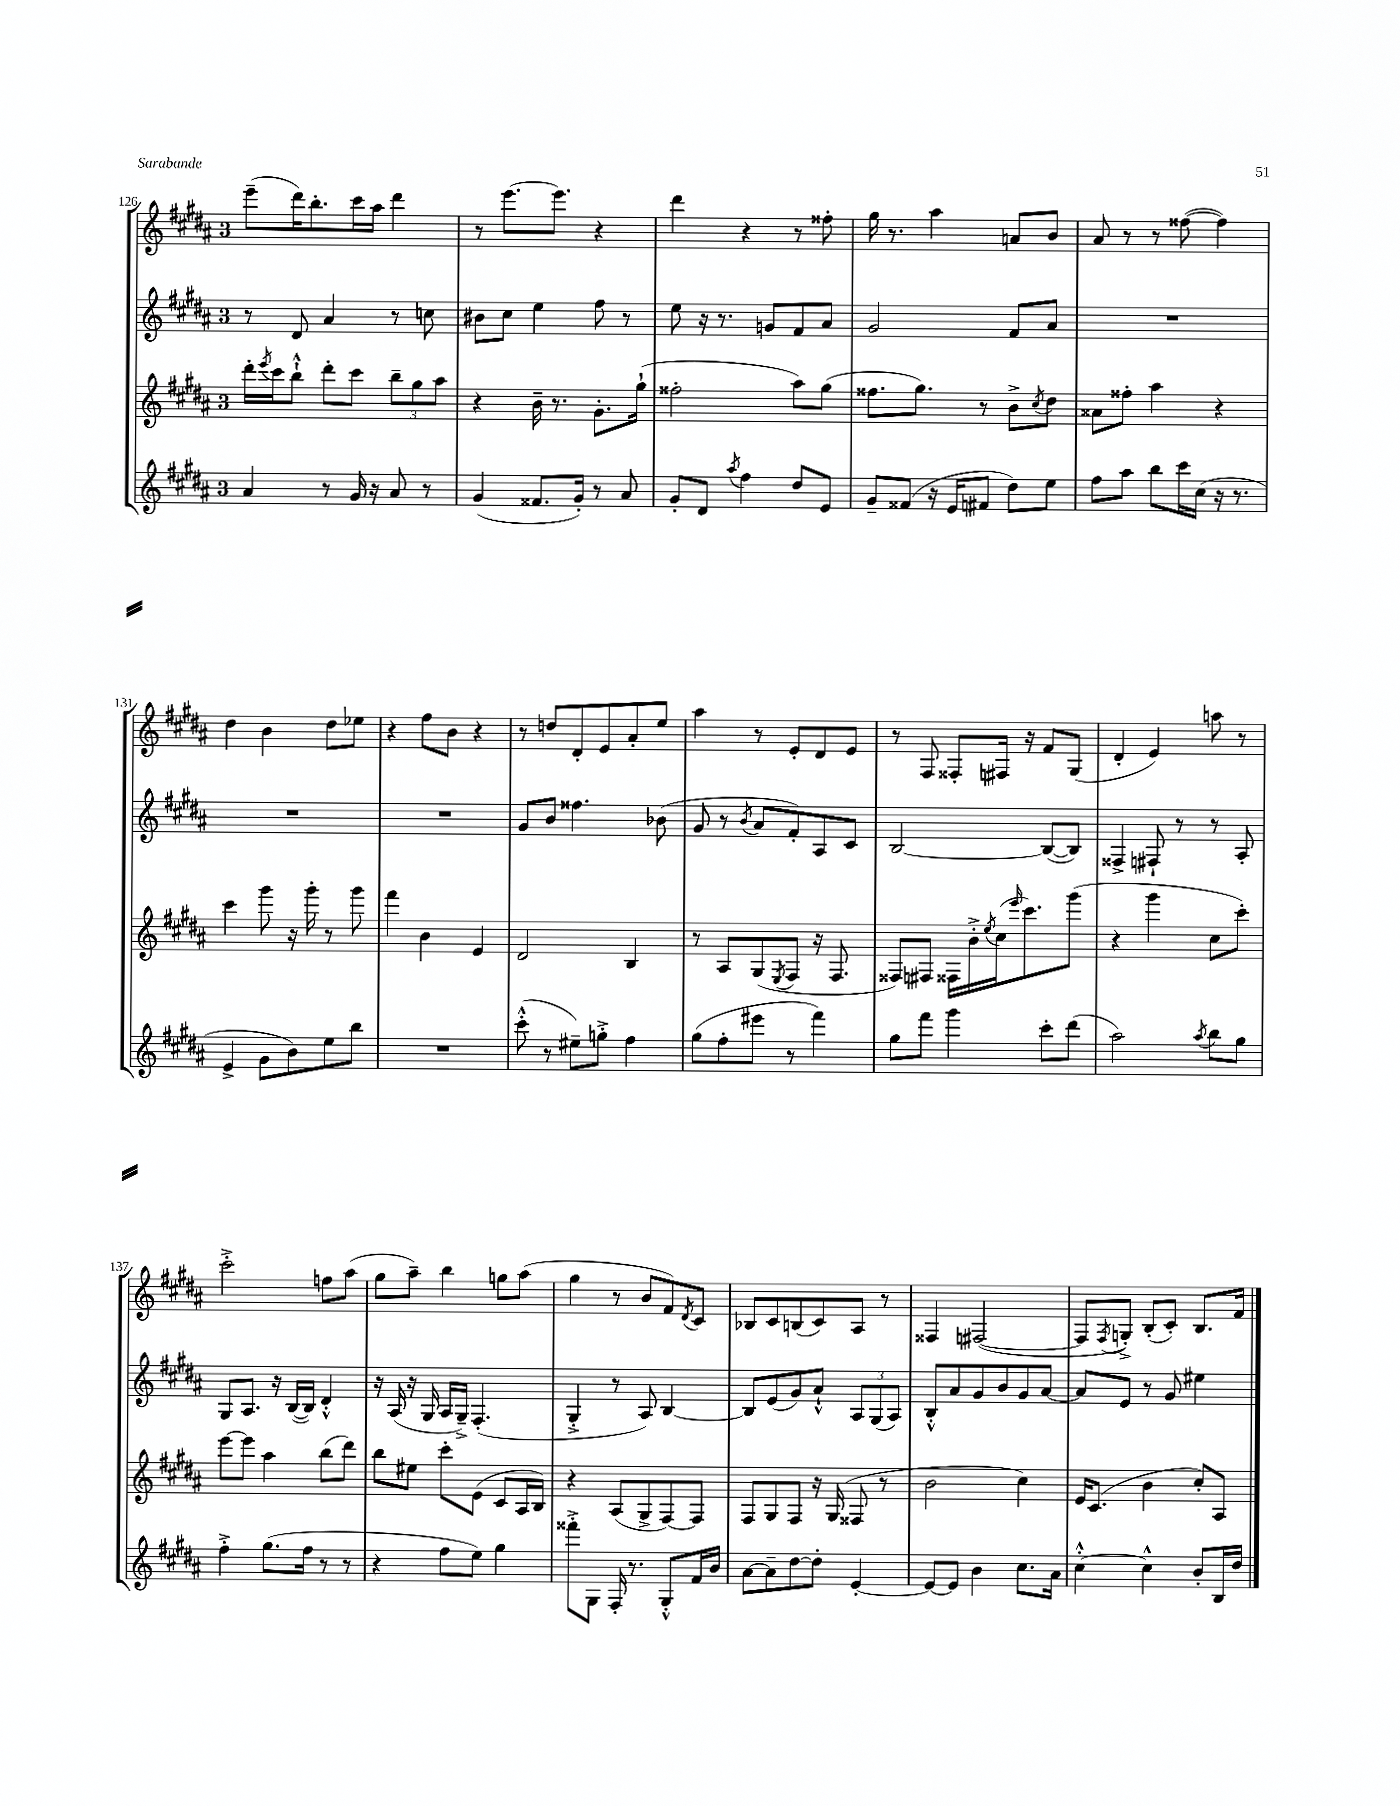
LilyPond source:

<<
\new StaffGroup <<
\new Staff = "s0" {
    \clef treble \key b \major \once \override Staff.TimeSignature.style = #'single-digit \time 3/4
    e'''8--( dis'''16) b''8.-. cis'''16 ais''16 dis'''4 |
    r8 e'''8.~ e'''8. r4 |
    dis'''4 r4 r8 fisis''8-. |
    gis''16 r8. ais''4 a'8 b'8 |
    ais'8 r8 r8 fisis''8~( fisis''4) |
    dis''4 b'4 dis''8 ees''8 |
    r4 fis''8 b'8 r4 |
    r8 d''8 dis'8-. e'8 ais'8-. e''8 |
    ais''4 r8 e'8-. dis'8 e'8 |
    r8 fis8 fisis8-. fis16 r16 fis'8 gis8( |
    dis'4-. e'4) a''8 r8 |
    cis'''2-.-> f''8 ais''8( |
    gis''8 ais''8--) b''4 g''8 ais''8( |
    gis''4 r8 b'8 fis'8) \acciaccatura { dis'8 } cis'8 |
    bes8 cis'8 b8( cis'8) ais8 r8 |
    fisis4 fis2~( |
    fis8 \acciaccatura { fis8 } g8-.->) b8-.( cis'8-.) b8. fis'16 \bar "|." |
}
\new Staff = "s1" {
    \clef treble \key b \major \once \override Staff.TimeSignature.style = #'single-digit \time 3/4
    r8 dis'8 ais'4 r8 c''8 |
    bis'8 cis''8 e''4 fis''8 r8 |
    e''8 r16 r8. g'8 fis'8 ais'8 |
    gis'2 fis'8 ais'8 |
    R2. |
    R2. |
    R2. |
    gis'8 b'8 fisis''4. bes'8( |
    gis'8 r8 \acciaccatura { b'8 } ais'8 fis'8-.) ais8 cis'8 |
    b2~ b8~( b8) |
    fisis4-> fis8-! r8 r8 ais8-. |
    gis8 ais8. r16 b16~( b16) dis'4-.-^ |
    r16 ais16( r16 gis16 ais16 gis16--->) fis4.-.( |
    gis4-.-> r8 ais8) b4~ |
    b8 e'8( gis'8) ais'8-!-^ \tuplet 3/2 { ais8 gis8( ais8) } |
    b8-.-^ ais'8 gis'8 b'8 gis'8 ais'8~ |
    ais'8 e'8 r8 gis'8 eis''4 \bar "|." |
}
\new Staff = "s2" {
    \clef treble \key b \major \once \override Staff.TimeSignature.style = #'single-digit \time 3/4
    dis'''16-. \acciaccatura { e'''8 } cis'''16 b''8-!-^ dis'''8-. cis'''8 \tuplet 3/2 { b''8-- gis''8 ais''8 } |
    r4 b'16-- r8. gis'8.-. gis''16-!( |
    fisis''2-. ais''8) gis''8( |
    fisis''8. gis''8.) r8 b'8-> \acciaccatura { cis''8 } dis''8 |
    aisis'8 fisis''8-. ais''4 r4 |
    cis'''4 gis'''8 r16 gis'''16-. r8 gis'''8 |
    fis'''4 b'4 e'4 |
    dis'2 b4 |
    r8 ais8 gis8( \acciaccatura { e8 } fis8 r16 fis8. |
    fisis8) fis8 fisis16 b'16-.-> \acciaccatura { e''8 } cis''16( \grace { e'''16 } cis'''8.) gis'''8( |
    r4 gis'''4 cis''8 cis'''8-.) |
    e'''8~ e'''8 ais''4 b''8( dis'''8) |
    b''8 eis''8 cis'''8-. e'8( cis'8 ais16 b16) |
    r4 ais8( gis8-> fis8~) fis8 |
    fis8 gis8 fis8 r16 gis16( fisis8 r8 |
    b'2 cis''4) |
    e'16 cis'8.( b'4 cis''8-.) ais8 \bar "|." |
}
\new Staff = "s3" {
    \clef treble \key b \major \once \override Staff.TimeSignature.style = #'single-digit \time 3/4
    ais'4 r8 gis'16 r16 ais'8 r8 |
    gis'4( fisis'8. gis'16-.) r8 ais'8 |
    gis'8-. dis'8 \acciaccatura { ais''8 } fis''4 dis''8 e'8 |
    gis'8-- fisis'8( r16 e'16 fis'8 dis''8) e''8 |
    fis''8 ais''8 b''8 cis'''16 cis''16( r16 r8. |
    e'4-> gis'8 b'8) e''8 b''8 |
    R2. |
    cis'''8-.-^( r8 eis''8--) g''8-.-> fis''4 |
    gis''8( fis''8-. eis'''8 r8 fis'''4) |
    gis''8 fis'''8 gis'''4 cis'''8-. dis'''8( |
    ais''2) \acciaccatura { ais''8 } b''8 gis''8 |
    fis''4-.-> gis''8.( fis''16 r8 r8 |
    r4 fis''8 e''8) gis''4 |
    fisis'''8-.-> gis8 fis16-. r8. gis8-.-^ fis'16 b'16 |
    ais'8~ ais'8-- dis''8~ dis''8-. e'4~-. |
    e'8~ e'8 b'4 cis''8. ais'16 |
    cis''4~-.-^ cis''4-^ b'8-. b16 dis''16 \bar "|." |
}
>>
>>
\layout { \context { \Score currentBarNumber = #126 } }
